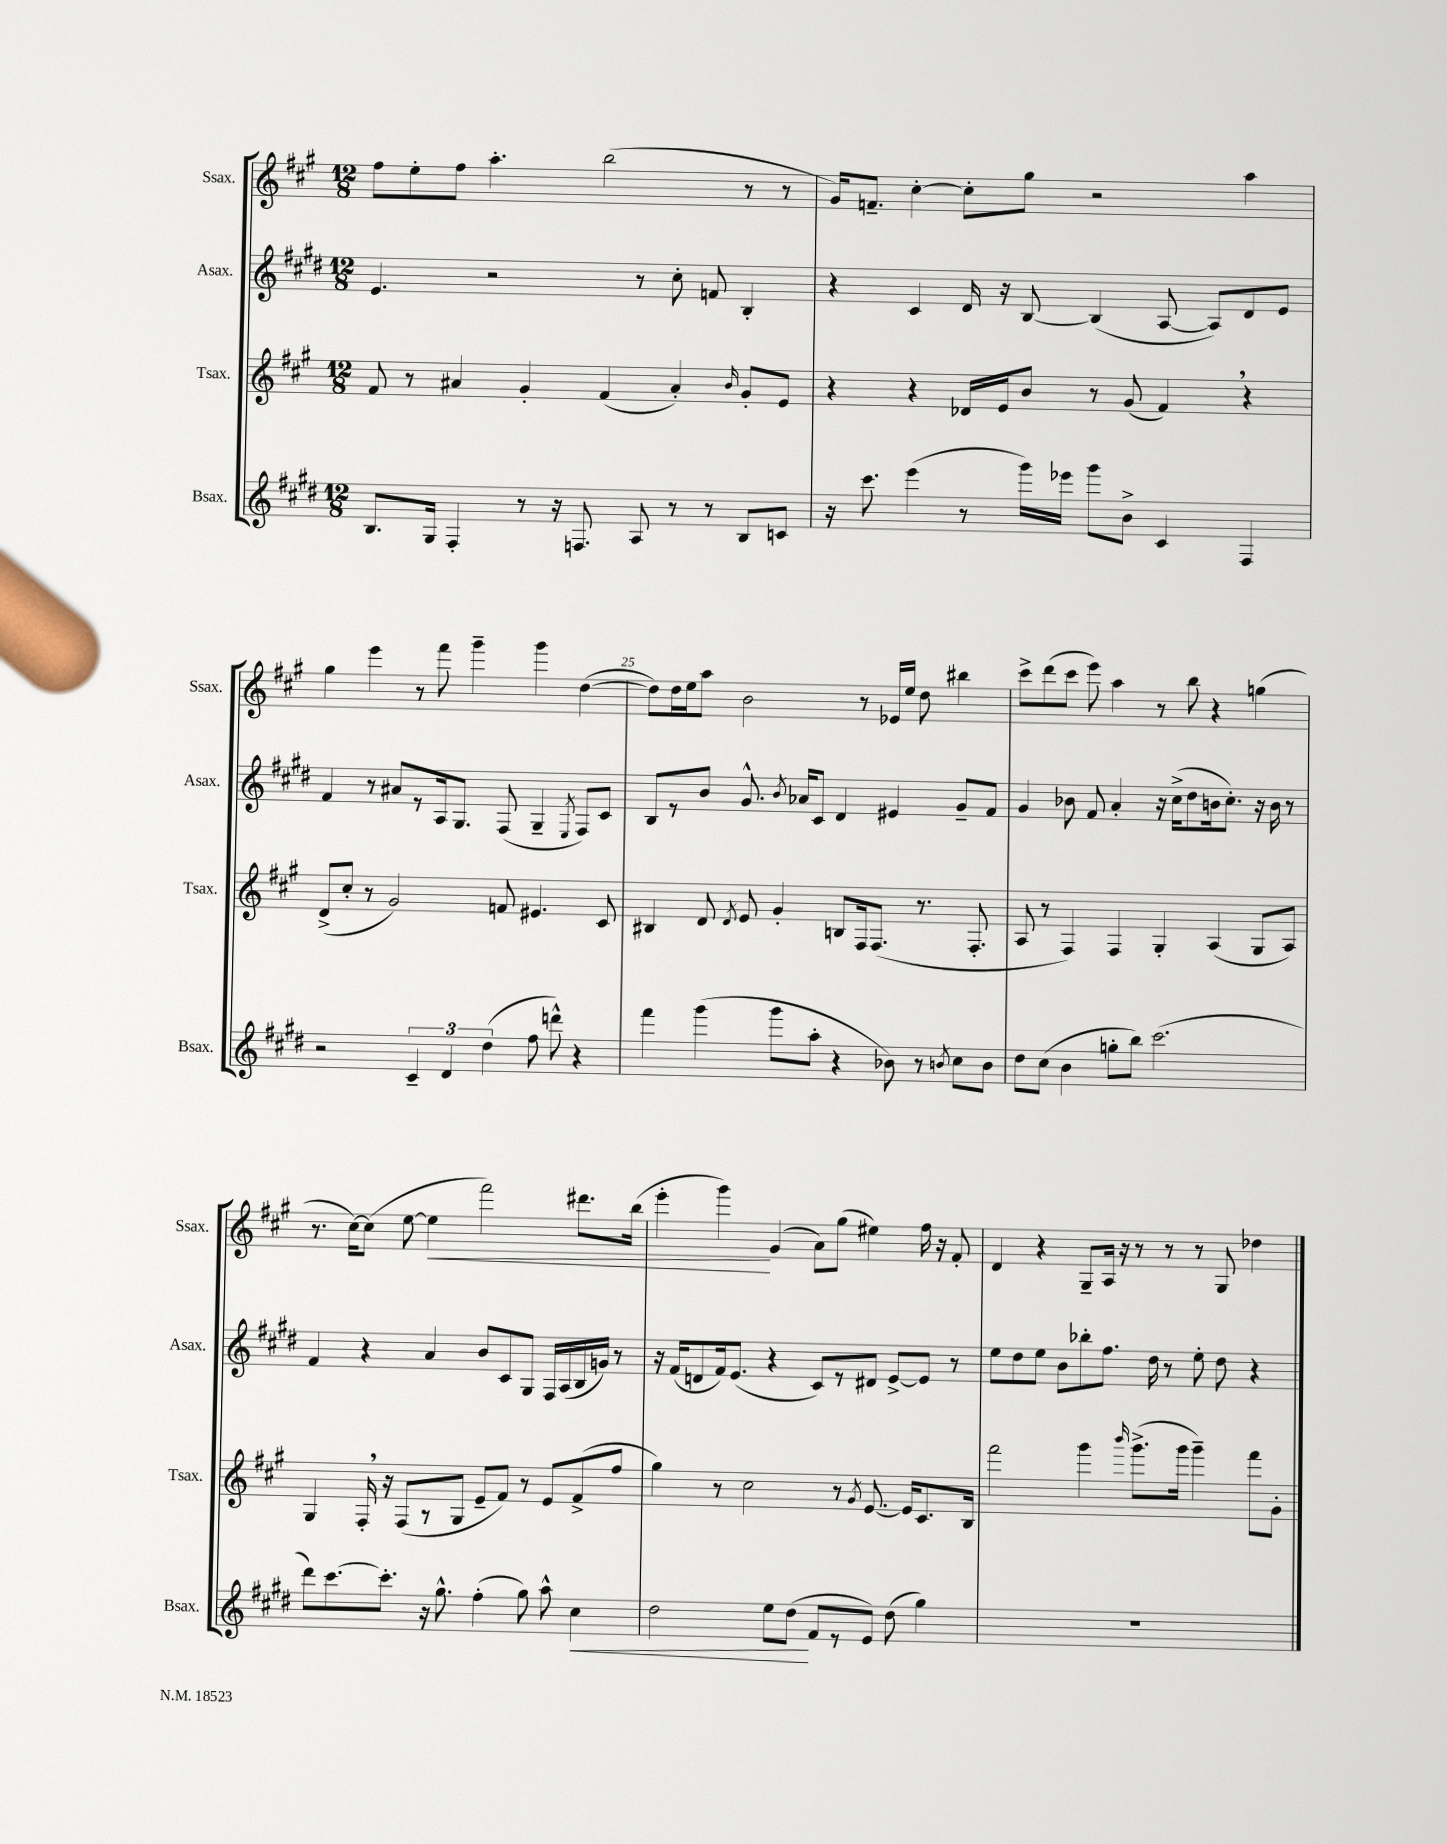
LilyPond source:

<<
\new StaffGroup <<
\new Staff = "s0" \with { instrumentName = "Ssax." shortInstrumentName = "Ssax." } {
    \clef treble \key a \major \numericTimeSignature \time 12/8
    \autoBeamOff fis''8[ e''8-. fis''8] a''4.-. b''2( r8 r8 |
    gis'16[) f'8.]-- cis''4~-. cis''8[-. gis''8] r2 a''4 |
    gis''4 e'''4 r8 fis'''8 gis'''4-- gis'''4 d''4~( |
    d''8[) d''16 e''16 a''8] b'2 r8 ees'16[ e''16] d''8 bis''4 |
    cis'''8[-> d'''8( cis'''8] e'''8) a''4 r8 b''8 r4 g''4( |
    r8. cis''16[~) cis''8]( e''8~ e''4\< fis'''2) dis'''8.[ b''16]( |
    e'''4-. gis'''4\!) gis'4( a'8[) gis''8]( eis''4) fis''16 r16 fis'8-. |
    d'4 r4 gis8[-- a16] r16 r8 r8 r8 gis8 des''4 \bar "|." |
}
\new Staff = "s1" \with { instrumentName = "Asax." shortInstrumentName = "Asax." } {
    \clef treble \key e \major \numericTimeSignature \time 12/8
    \autoBeamOff e'4. r2 r8 cis''8-. f'8 b4-. |
    r4 cis'4 dis'16 r16 b8~ b4( a8~ a8[) dis'8 e'8] |
    fis'4 r8 ais'8[ r8 a16 gis8.] fis8( gis4-- \acciaccatura { e8 } fis8[) cis'8] |
    b8[ r8 b'8] gis'8.-^ \acciaccatura { b'8 } aes'16[ cis'8] dis'4 eis'4 gis'8[-- fis'8] |
    gis'4 bes'8 fis'8 a'4-. r16 cis''16[->( dis''8 b'16 cis''8.]-.) r16 b'16 r8 |
    fis'4 r4 a'4 b'8[ cis'8 gis8] fis16[ a16( b16 g'16]) r8 |
    r16 fis'16[( d'8 fis'16) e'8.]( r4 cis'8[) r8 dis'8] e'8[~-> e'8] r8 |
    e''8[ dis''8 e''8] b'8[ bes''8-. fis''8.] dis''16 r8 e''8-. dis''8 r4 \bar "|." |
}
\new Staff = "s2" \with { instrumentName = "Tsax." shortInstrumentName = "Tsax." } {
    \clef treble \key a \major \numericTimeSignature \time 12/8
    \autoBeamOff fis'8 r8 ais'4 gis'4-. fis'4( ais'4-.) \grace { b'16 } gis'8[-. e'8] |
    r4 r4 des'16[ e'16 b'8] r8 gis'8( fis'4) \breathe r4 |
    d'8[->( cis''8]-. r8 gis'2) f'8 eis'4. cis'8 |
    bis4 d'8 \acciaccatura { d'8 } e'8 gis'4-. b8[ fis16 fis8.]( r8. fis8.-. |
    a8 r8 fis4) fis4 gis4-. a4( gis8[ a8]) |
    gis4 fis16-. \breathe r16 fis8[( r8 gis8] e'8[-- fis'8]) r8 e'8[ fis'8->( fis''8] |
    gis''4) r8 cis''2 r8 \acciaccatura { gis'8 } e'8.~ e'16[ cis'8. b16] |
    fis'''2 gis'''4 \grace { b'''16 } gis'''8.[->( gis'''16] gis'''4--) fis'''8[ gis'8]-. \bar "|." |
}
\new Staff = "s3" \with { instrumentName = "Bsax." shortInstrumentName = "Bsax." } {
    \clef treble \key e \major \numericTimeSignature \time 12/8
    \autoBeamOff b8.[ gis16] fis4-. r8 r16 f8. a8 r8 r8 b8[ c'8] |
    r16 cis'''8. e'''4( r8 gis'''16[) ees'''16] gis'''8[ b'8]-> cis'4 fis4 |
    r2 \tuplet 3/2 { cis'4-- dis'4 dis''4( } fis''8 d'''8-^) r4 |
    fis'''4 gis'''4( gis'''8[ a''8]-. r4 bes'8) r8 \acciaccatura { b'8 } cis''8[ b'8] |
    dis''8[ cis''8]( b'4 g''8[-. b''8]) cis'''2.( |
    dis'''8[) cis'''8.~ cis'''8.]-. r16 gis''8.-^ fis''4-.( gis''8) a''8-^ cis''4\< |
    dis''2 e''8[ dis''8]\!( fis'8[ r8 e'8]) dis''8( gis''4) |
    R1. \bar "|." |
}
>>
>>
\layout { \context { \Score currentBarNumber = #22 \override BarNumber.break-visibility = ##(#f #t #t) barNumberVisibility = #(every-nth-bar-number-visible 5) } }
